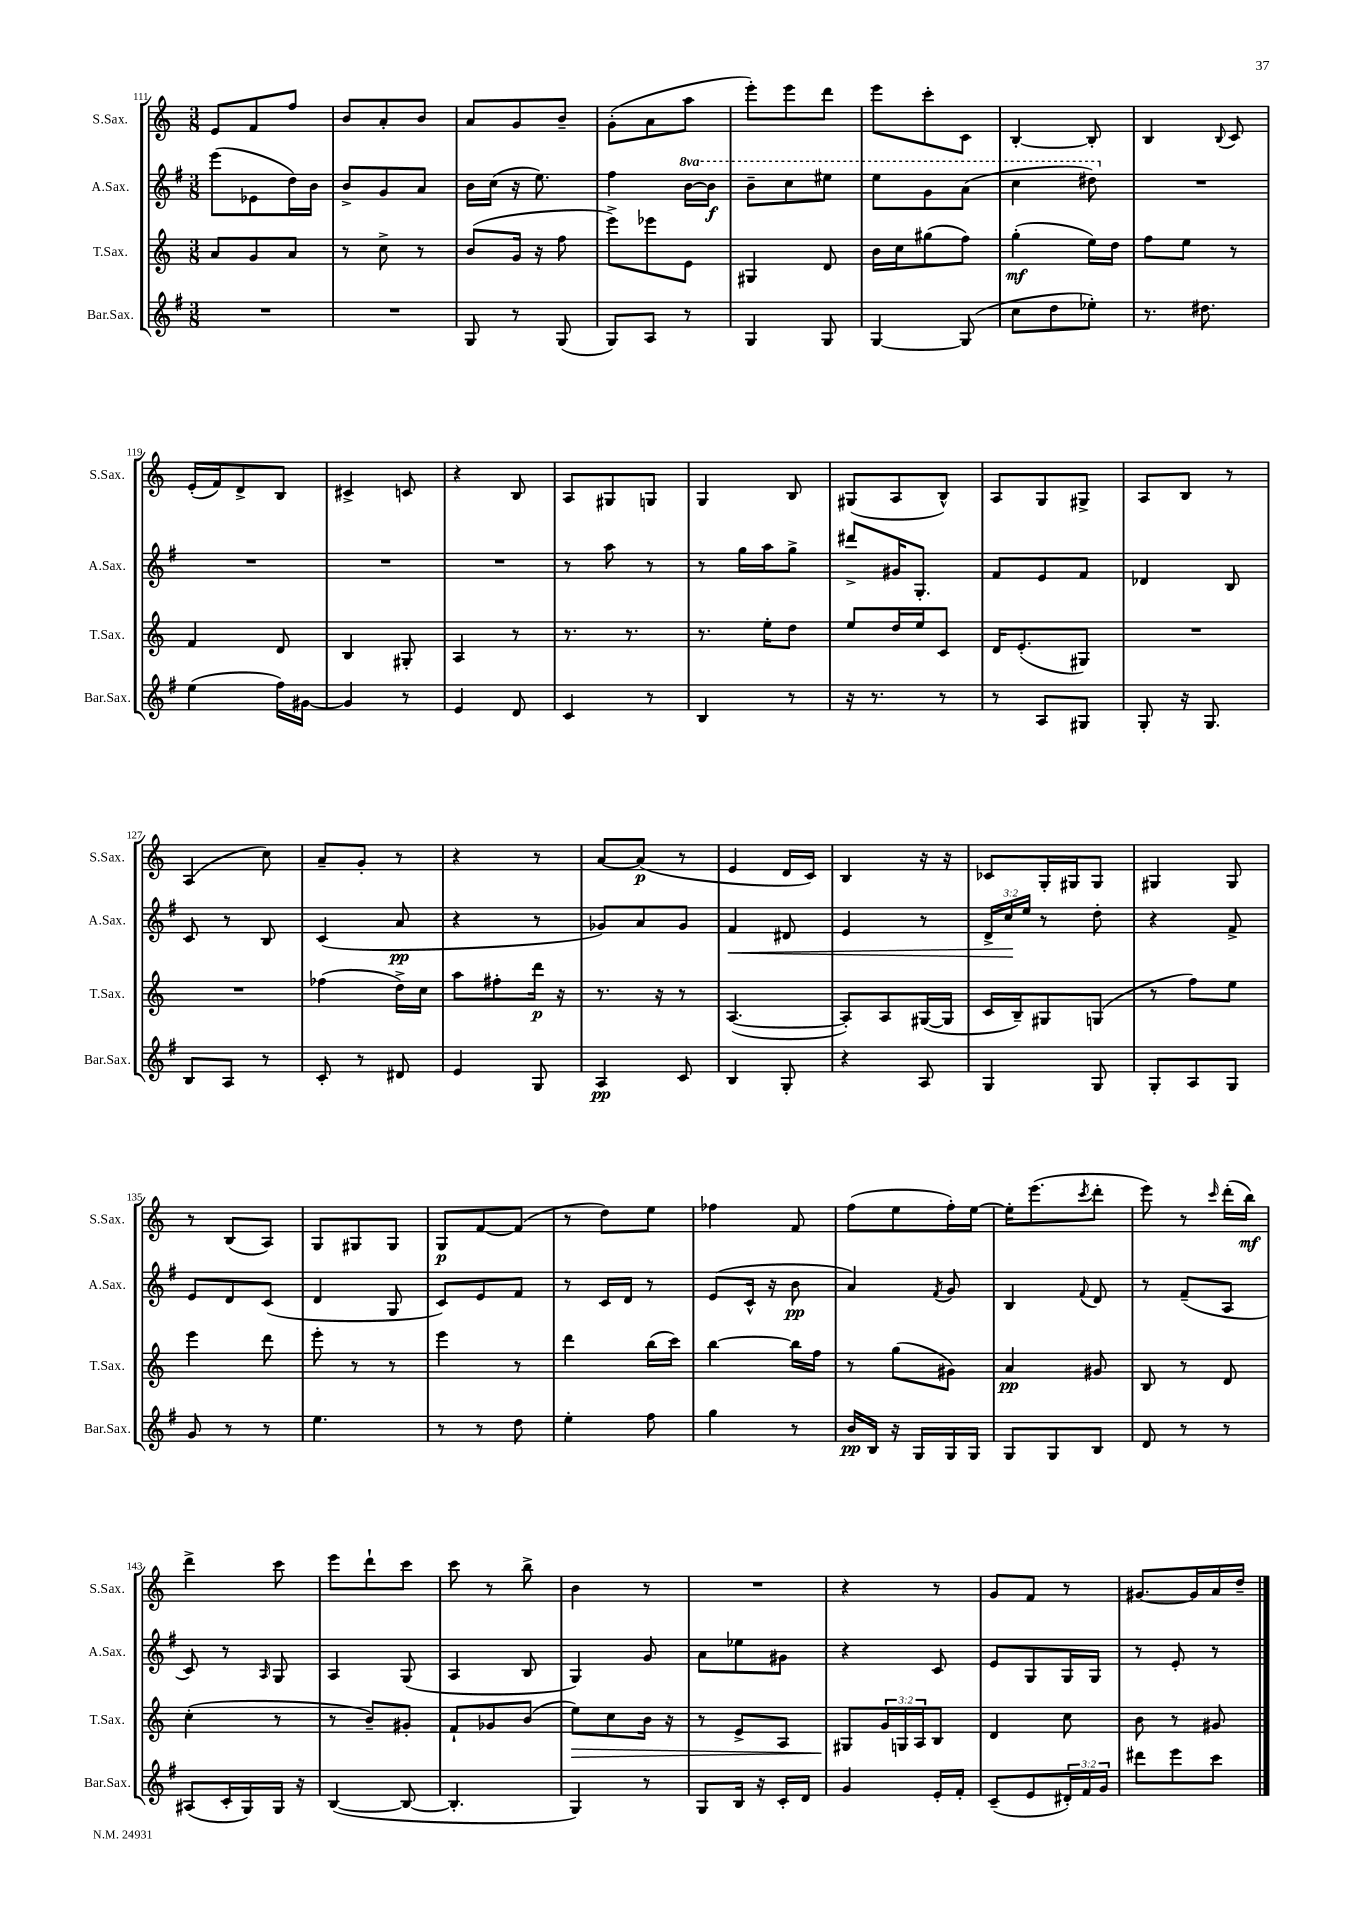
<<
\new StaffGroup <<
\new Staff = "s0" \with { instrumentName = "S.Sax." shortInstrumentName = "S.Sax." } {
    \clef treble \key c \major \numericTimeSignature \time 3/8
    e'8 f'8 f''8 |
    b'8 a'8-. b'8 |
    a'8 g'8 b'8-- |
    g'8-.( a'8 a''8 |
    e'''8-.) e'''8 d'''8 |
    e'''8 c'''8-. c'8 |
    b4~-. b8-. |
    b4 \appoggiatura { b8 } c'8 |
    e'16-.( f'16) d'8-> b8 |
    cis'4-> c'8 |
    r4 b8 |
    a8 gis8 g8 |
    g4 b8 |
    gis8( a8 b8-^) |
    a8 g8 gis8-> |
    a8 b8 r8 |
    a4( c''8) |
    a'8-- g'8-. r8 |
    r4 r8 |
    a'8~ a'8\p( r8 |
    e'4 d'16 c'16) |
    b4 r16 r16 |
    ces'8 g16-. gis16 gis8 |
    gis4 gis8 |
    r8 b8( a8) |
    g8 gis8 gis8 |
    g8\p f'8~ f'8( |
    r8 d''8) e''8 |
    fes''4 f'8 |
    f''8( e''8 f''16-.) e''16~ |
    e''16-. e'''8.( \acciaccatura { c'''8 } d'''8-. |
    e'''8) r8 \grace { c'''16 } d'''16-.( b''16\mf) |
    d'''4-> c'''8 |
    e'''8 d'''8-! c'''8 |
    c'''8 r8 b''8-> |
    b'4 r8 |
    R4. |
    r4 r8 |
    g'8 f'8 r8 |
    gis'8.~ gis'16 a'16 d''16-- \bar "|." |
}
\new Staff = "s1" \with { instrumentName = "A.Sax." shortInstrumentName = "A.Sax." } {
    \clef treble \key g \major \numericTimeSignature \time 3/8 \override Staff.TupletNumber.text = #tuplet-number::calc-fraction-text \set Staff.ottavationMarkups = #ottavation-simple-ordinals
    e'''8( ees'8 d''16) b'16 |
    b'8-> g'8 a'8 |
    b'16 c''16( r16 e''8.) |
    fis''4 \ottava #1 b''16~ b''16\f |
    b''8-- c'''8 eis'''8 |
    e'''8 g''8 a''8( |
    c'''4 dis'''8) \ottava #0 |
    R4. |
    R4. |
    R4. |
    R4. |
    r8 a''8 r8 |
    r8 g''16 a''16 g''8-> |
    dis'''8-> gis'16 g8.-. |
    fis'8 e'8 fis'8 |
    des'4 b8 |
    c'8 r8 b8 |
    c'4( a'8\pp |
    r4 r8 |
    ges'8) a'8 ges'8 |
    fis'4\< dis'8 |
    e'4 r8 |
    \tuplet 3/2 { d'16-> c''16\! e''16 } r8 d''8-. |
    r4 fis'8-> |
    e'8 d'8 c'8( |
    d'4 g8 |
    c'8) e'8 fis'8 |
    r8 c'16 d'16 r8 |
    e'8( c'16-^ r16 b'8\pp |
    a'4) \acciaccatura { fis'8 } g'8 |
    b4 \appoggiatura { fis'8 } d'8 |
    r8 fis'8--( a8 |
    c'8) r8 \grace { a16 } g8 |
    a4 g8( |
    a4 b8 |
    g4) g'8 |
    a'8 ees''8 gis'8 |
    r4 c'8 |
    e'8 g8 g16 g16 |
    r8 e'8-. r8 \bar "|." |
}
\new Staff = "s2" \with { instrumentName = "T.Sax." shortInstrumentName = "T.Sax." } {
    \clef treble \key c \major \numericTimeSignature \time 3/8 \override Staff.TupletNumber.text = #tuplet-number::calc-fraction-text
    a'8 g'8 a'8 |
    r8 c''8-> r8 |
    b'8( g'16 r16 f''8 |
    e'''8->) ees'''8 e'8 |
    gis4 d'8 |
    b'16 c''16 gis''8( f''8) |
    g''4-.\mf( e''16) d''16 |
    f''8 e''8 r8 |
    f'4 d'8 |
    b4 gis8-. |
    a4 r8 |
    r8. r8. |
    r8. e''16-. d''8 |
    e''8 d''16 e''16 c'8 |
    d'16 e'8.-.( gis8) |
    R4. |
    R4. |
    fes''4( d''16->) c''16 |
    a''8 fis''8-. d'''16\p r16 |
    r8. r16 r8 |
    a4.~( |
    a8-.) a8 gis16~( gis16 |
    c'16 b16--) gis8 g8( |
    r8 f''8) e''8 |
    e'''4 d'''8 |
    e'''8-. r8 r8 |
    e'''4 r8 |
    d'''4 b''16( c'''16) |
    b''4~ b''16 f''16 |
    r8 g''8( gis'8) |
    a'4\pp gis'8 |
    b8 r8 d'8 |
    c''4-.( r8 |
    r8 b'8--) gis'8-. |
    f'8-! ges'8 b'8( |
    e''8\>) c''8 b'16 r16 |
    r8 e'8-> a8 |
    gis8\! \tuplet 3/2 { g'16 g16 a16 } b8 |
    d'4 c''8 |
    b'8 r8 gis'8 \bar "|." |
}
\new Staff = "s3" \with { instrumentName = "Bar.Sax." shortInstrumentName = "Bar.Sax." } {
    \clef treble \key g \major \numericTimeSignature \time 3/8 \override Staff.TupletNumber.text = #tuplet-number::calc-fraction-text
    R4. |
    R4. |
    g8 r8 g8( |
    g8) a8 r8 |
    g4 g8 |
    g4~ g8( |
    c''8 d''8 ees''8-.) |
    r8. dis''8. |
    e''4( fis''16) gis'16~ |
    gis'4 r8 |
    e'4 d'8 |
    c'4 r8 |
    b4 r8 |
    r16 r8. r8 |
    r8 a8 gis8 |
    g8-. r16 g8. |
    b8 a8 r8 |
    c'8-. r8 dis'8 |
    e'4 g8 |
    a4\pp c'8 |
    b4 g8-. |
    r4 a8 |
    g4 g8 |
    g8-. a8 g8 |
    g'8 r8 r8 |
    e''4. |
    r8 r8 d''8 |
    e''4-. fis''8 |
    g''4 r8 |
    b'16\pp b16 r16 g16 g16 g16 |
    g8 g8 b8 |
    d'8 r8 r8 |
    ais8( c'16-. g16) g16 r16 |
    b4~( b8~ |
    b4.-. |
    g4) r8 |
    g8 b16 r16 c'16-. d'16 |
    g'4 e'16-. fis'16-. |
    c'8--( e'8 \tuplet 3/2 { dis'16-.) fis'16 g'16 } |
    dis'''8 e'''8 c'''8 \bar "|." |
}
>>
>>
\layout { \context { \Score currentBarNumber = #111 } }
